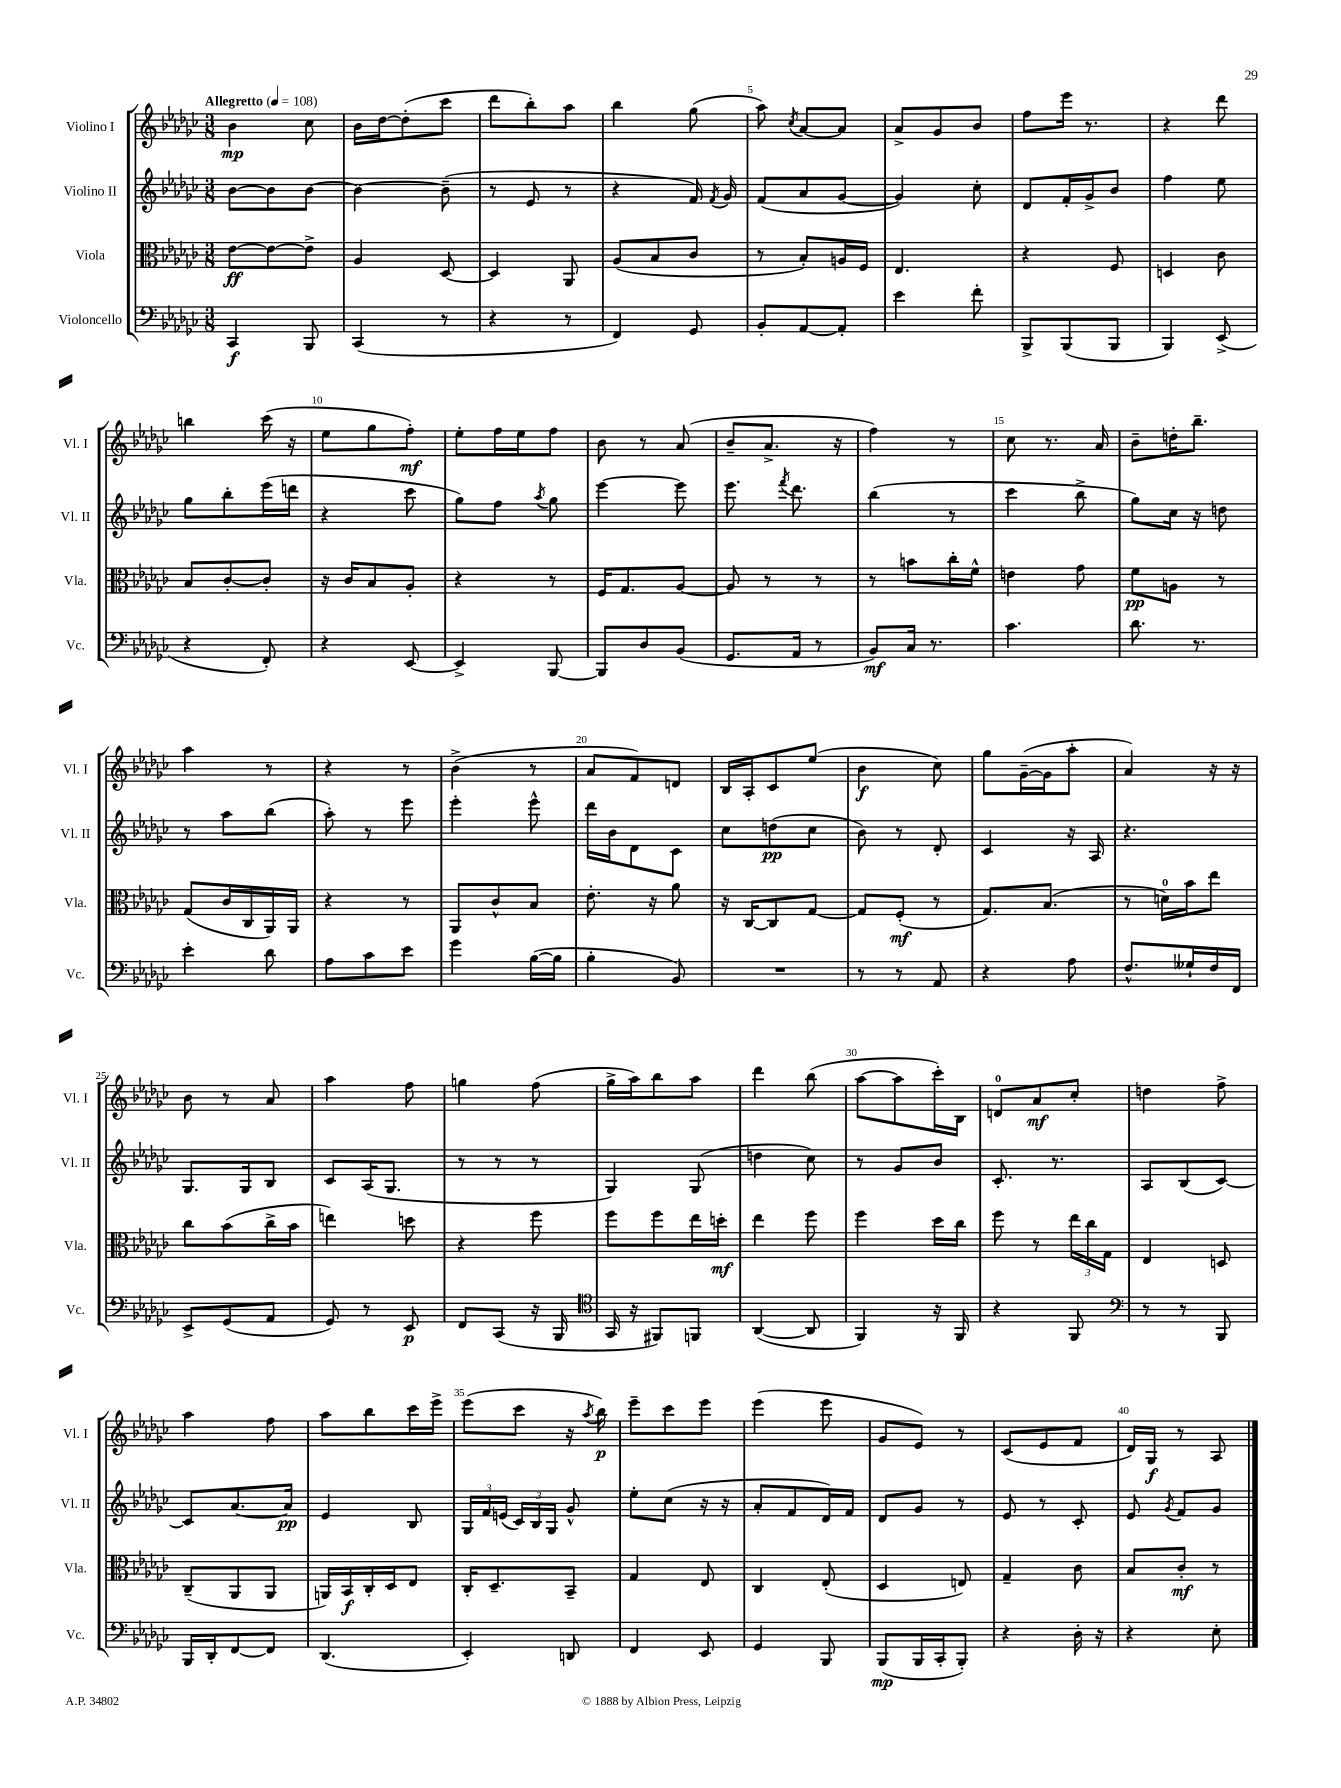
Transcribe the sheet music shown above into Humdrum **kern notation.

**kern	**dynam	**kern	**dynam	**kern	**dynam	**kern	**dynam
*part4	*part4	*part3	*part3	*part2	*part2	*part1	*part1
*staff4	*staff4	*staff3	*staff3	*staff2	*staff2	*staff1	*staff1
*I"Violoncello	*	*I"Viola	*	*I"Violino II	*	*I"Violino I	*
*I'Vc.	*	*I'Vla.	*	*I'Vl. II	*	*I'Vl. I	*
*clefF4	*	*clefC3	*	*clefG2	*	*clefG2	*
*k[b-e-a-d-g-c-]	*	*k[b-e-a-d-g-c-]	*	*k[b-e-a-d-g-c-]	*	*k[b-e-a-d-g-c-]	*
*M3/8	*	*M3/8	*	*M3/8	*	*M3/8	*
*MM108	*	*MM108	*	*MM108	*	*MM108	*
=1	=1	=1	=1	=1	=1	=1	=1
!	!	!	!	!	!	!LO:TX:a:B:t=Allegretto	!
4CC-/	f	[8e-\L	ff	[8b-\L	.	4b-\	mp
.	.	8e-\_	.	8b-\]	.	.	.
8BBB-/	.	8e-^\J]	.	[8b-\J	.	8cc-\	.
=2	=2	=2	=2	=2	=2	=2	=2
(4CC-/	.	4A-/	.	4b-\_	.	16b-\LL	.
.	.	.	.	.	.	[16dd-\J	.
.	.	.	.	.	.	(8dd-'\]	.
8r	.	[8D-/	.	(8b-~\]	.	8ccc-\J	.
=3	=3	=3	=3	=3	=3	=3	=3
4r	.	4D-/]	.	8r	.	8ddd-\L	.
.	.	.	.	8e-/	.	8bb-'\)	.
8r	.	8AA-/	.	8r	.	8aa-\J	.
=4	=4	=4	=4	=4	=4	=4	=4
4FF/)	.	(8A-/L	.	4r	.	4bb-\	.
.	.	8B-/	.	.	.	.	.
8GG-/	.	8c-/J	.	16f/)	.	(8gg-\	.
.	.	.	.	8qf/	.	.	.
.	.	.	.	16g-/	.	.	.
=5	=5	=5	=5	=5	=5	=5	=5
8BB-'/L	.	8r	.	(8f/L	.	8aa-\)	.
.	.	.	.	.	.	8qcc-/	.
[8AA-/	.	8B-'/L)	.	8a-/	.	[8a-/L	.
8AA-'/J]	.	16An/L	.	[8g-/J	.	8a-/J]	.
.	.	16F/JJ	.	.	.	.	.
=6	=6	=6	=6	=6	=6	=6	=6
4e-\	.	4.E-/	.	4g-/])	.	8a-^/L	.
.	.	.	.	.	.	8g-/	.
8f'\	.	.	.	8cc-'\	.	8b-/J	.
=7	=7	=7	=7	=7	=7	=7	=7
8BBB-^/L	.	4r	.	8d-/L	.	8ff\L	.
(8BBB-/	.	.	.	16f'/L	.	16eee-\Jk	.
.	.	.	.	16g-^/J	.	8.r	.
8BBB-/J	.	8F/	.	8b-/J	.	.	.
=8	=8	=8	=8	=8	=8	=8	=8
4BBB-/)	.	4Dn/	.	4ff\	.	4r	.
(8EE-^/	.	8c-\	.	8ee-\	.	8ddd-\	.
!!LO:LB:g=z
=9	=9	=9	=9	=9	=9	=9	=9
4r	.	8B-/L	.	8gg-\L	.	4bbn\	.
.	.	[8c-'/	.	8bb-'\	.	.	.
8FF'/)	.	8c-'/J]	.	(16eee-\L	.	(16ccc-\	.
.	.	.	.	16dddn\JJ	.	16r	.
=10	=10	=10	=10	=10	=10	=10	=10
4r	.	16r	.	4r	.	8ee-\L	.
.	.	16c-/KL	.	.	.	.	.
.	.	8B-/	.	.	.	8gg-\	.
[8EE-/	.	8A-'/J	.	8ccc-\	.	8ff'\J)	mf
=11	=11	=11	=11	=11	=11	=11	=11
4EE-^/]	.	4r	.	8gg-\L)	.	8ee-'\L	.
.	.	.	.	8ff\J	.	16ff\L	.
.	.	.	.	.	.	16ee-\J	.
.	.	.	.	8qaa-/	.	.	.
[8BBB-/	.	8r	.	8gg-\	.	8ff\J	.
=12	=12	=12	=12	=12	=12	=12	=12
8BBB-/L]	.	16F/KL	.	[4eee-\	.	8b-\	.
.	.	8.G-/	.	.	.	.	.
8D-/	.	.	.	.	.	8r	.
(8BB-/J	.	[8A-/J	.	8eee-\]	.	(8a-/	.
=13	=13	=13	=13	=13	=13	=13	=13
8.GG-/L	.	8A-/]	.	8.eee-\	.	8b-~/L	.
.	.	8r	.	.	.	8.a-^/J	.
.	.	.	.	8qfff/	.	.	.
16AA-/Jk	.	.	.	8.ddd-\	.	.	.
8r	.	8r	.	.	.	.	.
.	.	.	.	.	.	16r	.
=14	=14	=14	=14	=14	=14	=14	=14
8BB-/L)	mf	8r	.	(4bb-\	.	4ff\)	.
16C-/Jk	.	8bn\L	.	.	.	.	.
8.r	.	.	.	.	.	.	.
.	.	16cc-'\L	.	8r	.	8r	.
.	.	16f^^\JJ	.	.	.	.	.
=15	=15	=15	=15	=15	=15	=15	=15
4.c-\	.	4en\	.	4ccc-\	.	8cc-\	.
.	.	.	.	.	.	8.r	.
.	.	8g-\	.	8bb-^\	.	.	.
.	.	.	.	.	.	16a-/	.
=16	=16	=16	=16	=16	=16	=16	=16
8.d-\	.	8f\L	pp	8gg-\L)	.	8b-~\L	.
.	.	8An\J	.	16cc-\Jk	.	16ddn'\K	.
8.r	.	.	.	16r	.	8.bb-~\J	.
.	.	8r	.	8ddn\	.	.	.
!!LO:LB:g=z
=17	=17	=17	=17	=17	=17	=17	=17
4e-'\	.	(8G-/L	.	8r	.	4aa-\	.
.	.	16c-/L	.	8aa-\L	.	.	.
.	.	16C-/	.	.	.	.	.
8d-\	.	16AA-/)	.	(8bb-\J	.	8r	.
.	.	16AA-/JJ	.	.	.	.	.
=18	=18	=18	=18	=18	=18	=18	=18
8A-\L	.	4r	.	8aa-'\)	.	4r	.
8c-\	.	.	.	8r	.	.	.
8e-\J	.	8r	.	8eee-\	.	8r	.
=19	=19	=19	=19	=19	=19	=19	=19
4g-\	.	8AA-/L	.	4eee-'\	.	(4b-^\	.
.	.	8c-^^/	.	.	.	.	.
([16B-\LL	.	8B-/J	.	8eee-^^\	.	8r	.
16B-\JJ]	.	.	.	.	.	.	.
=20	=20	=20	=20	=20	=20	=20	=20
4B-'\	.	8.e-'\	.	16ddd-\LL	.	8a-/L	.
.	.	.	.	16b-\J	.	.	.
.	.	.	.	8d-\	.	8f/)	.
.	.	16r	.	.	.	.	.
8BB-/)	.	8a-\	.	8c-\J	.	8dn/J	.
=21	=21	=21	=21	=21	=21	=21	=21
4.r	.	16r	.	8cc-\L	.	16B-/LL	.
.	.	[16C-/KL	.	.	.	16A-'/J	.
.	.	8C-/]	.	(8ddn\	pp	8c-/	.
.	.	[8G-/J	.	8cc-\J	.	(8ee-/J	.
=22	=22	=22	=22	=22	=22	=22	=22
8r	.	8G-/L]	.	8b-\)	.	4b-\	f
8r	.	(8F'/J	mf	8r	.	.	.
8AA-/	.	8r	.	8d-'/	.	8cc-\)	.
=23	=23	=23	=23	=23	=23	=23	=23
4r	.	8.G-/L)	.	4c-/	.	8gg-\L	.
.	.	.	.	.	.	([16g-~\L	.
.	.	(8.B-/J	.	.	.	16g-\J]	.
8A-\	.	.	.	16r	.	8aa-'\J	.
.	.	.	.	16A-/	.	.	.
=24	=24	=24	=24	=24	=24	=24	=24
8.F^^/L	.	8r	.	4.r	.	4a-/)	.
.	.	16dn\LL)	.	.	.	.	.
16G--X`/L	.	16b-\J	.	.	.	.	.
16F/	.	8ee-\J	.	.	.	16r	.
16FF/JJ	.	.	.	.	.	16r	.
!!LO:LB:g=z
=25	=25	=25	=25	=25	=25	=25	=25
8EE-^/L	.	8cc-\L	.	8.G-/L	.	8b-\	.
(8GG-/	.	(8b-\	.	.	.	8r	.
.	.	.	.	16G-/k	.	.	.
8AA-/J	.	16cc-^\L	.	8B-/J	.	8a-/	.
.	.	16b-\JJ	.	.	.	.	.
=26	=26	=26	=26	=26	=26	=26	=26
8GG-/)	.	4een\)	.	8c-/L	.	4aa-\	.
8r	.	.	.	(16A-/K	.	.	.
.	.	.	.	8.G-/J	.	.	.
8EE-/	p	8ddn\	.	.	.	8ff\	.
=27	=27	=27	=27	=27	=27	=27	=27
8FF/L	.	4r	.	8r	.	4ggn\	.
(8CC-/J	.	.	.	8r	.	.	.
16r	.	8ff\	.	8r	.	(8ff\	.
16BBB-/	.	.	.	.	.	.	.
=28	=28	=28	=28	=28	=28	=28	=28
*clefC4	*	*	*	*	*	*	*
16GG-/	.	8ff\L	.	4G-/)	.	16gg-^\LL	.
16r	.	.	.	.	.	16aa-\J)	.
8FF#X/L)	.	8ff\	.	.	.	8bb-\	.
8FFn/J	.	16ee-\L	.	(8G-/	.	8aa-\J	.
.	.	16ddn'\JJ	mf	.	.	.	.
=29	=29	=29	=29	=29	=29	=29	=29
([4AA-/	.	4ee-\	.	4ddn\	.	4ddd-\	.
8AA-/]	.	8ff\	.	8cc-\)	.	(8bb-\	.
=30	=30	=30	=30	=30	=30	=30	=30
4FF/)	.	4ff\	.	8r	.	[8aa-\L	.
.	.	.	.	8g-/L	.	8aa-\]	.
16r	.	16dd-\LL	.	8b-/J	.	16ccc-'\L)	.
16FF/	.	16cc-\JJ	.	.	.	16B-\JJ	.
=31	=31	=31	=31	=31	=31	=31	=31
4r	.	8ff\	.	8.c-'/	.	8dn/L	.
.	.	8r	.	.	.	8a-/	mf
.	.	.	.	8.r	.	.	.
8FF/	.	24ee-\LL	.	.	.	8cc-'/J	.
.	.	24cc-\	.	.	.	.	.
.	.	24G-\JJ	.	.	.	.	.
=32	=32	=32	=32	=32	=32	=32	=32
*clefF4	*	*	*	*	*	*	*
8r	.	4E-/	.	8A-/L	.	4ddn\	.
8r	.	.	.	(8B-/	.	.	.
8BBB-/	.	8Dn/	.	[8c-/J)	.	8ff^\	.
!!LO:LB:g=z
=33	=33	=33	=33	=33	=33	=33	=33
16BBB-/LL	.	(8C-~/L	.	8c-/L]	.	4aa-\	.
16DD-'/J	.	.	.	.	.	.	.
[8FF/	.	8AA-/	.	[8.a-/	.	.	.
8FF/J]	.	8AA-/J	.	.	.	8ff\	.
.	.	.	.	16a-/Jk]	pp	.	.
=34	=34	=34	=34	=34	=34	=34	=34
(4.DD-/	.	16AAn/LL)	.	4e-/	.	8aa-\L	.
.	.	16BB-/	f	.	.	.	.
.	.	16C-'/	.	.	.	8bb-\	.
.	.	16D-/J	.	.	.	.	.
.	.	8E-/J	.	8B-/	.	16ccc-\L	.
.	.	.	.	.	.	16eee-^\JJ	.
=35	=35	=35	=35	=35	=35	=35	=35
4EE-'/)	.	16C-'/KL	.	24G-/LL	.	(8eee-\L	.
.	.	.	.	24f/	.	.	.
.	.	8.D-~/	.	.	.	.	.
.	.	.	.	(24en/JJ	.	.	.
.	.	.	.	24c-/LL)	.	8ccc-\J	.
.	.	.	.	24B-/	.	.	.
.	.	.	.	24G-/JJ	.	.	.
8DDn/	.	8BB-~/J	.	8g-^^/	.	16r	.
.	.	.	.	.	.	8qaa-/	.
.	.	.	.	.	.	16bb-\)	p
=36	=36	=36	=36	=36	=36	=36	=36
4FF/	.	4G-/	.	8ee-'\L	.	8eee-~\L	.
.	.	.	.	(8cc-\J	.	8ccc-\	.
8EE-/	.	8E-/	.	16r	.	8eee-\J	.
.	.	.	.	16r	.	.	.
=37	=37	=37	=37	=37	=37	=37	=37
4GG-/	.	4C-/	.	8a-'/L	.	(4eee-\	.
.	.	.	.	8f/	.	.	.
8BBB-/	.	(8E-'/	.	16d-/L)	.	8eee-\	.
.	.	.	.	16f/JJ	.	.	.
=38	=38	=38	=38	=38	=38	=38	=38
(8BBB-/L	mp	4D-/	.	8d-/L	.	8g-/L	.
16BBB-/L	.	.	.	8g-/J	.	8e-/J)	.
16CC-'/J	.	.	.	.	.	.	.
8BBB-'/J)	.	8En/)	.	8r	.	8r	.
=39	=39	=39	=39	=39	=39	=39	=39
4r	.	4G-~/	.	8e-/	.	(8c-/L	.
.	.	.	.	8r	.	8e-/	.
16D-'\	.	8c-\	.	8c-'/	.	8f/J	.
16r	.	.	.	.	.	.	.
=40	=40	=40	=40	=40	=40	=40	=40
4r	.	8B-/L	.	8e-/	.	16d-/LL)	.
.	.	.	.	.	.	16G-/JJ	f
.	.	.	.	8qg-/	.	.	.
.	.	8c-'/J	mf	8f/L	.	8r	.
8E-'\	.	8r	.	8g-/J	.	8A-/	.
==	==	==	==	==	==	==	==
*-	*-	*-	*-	*-	*-	*-	*-
